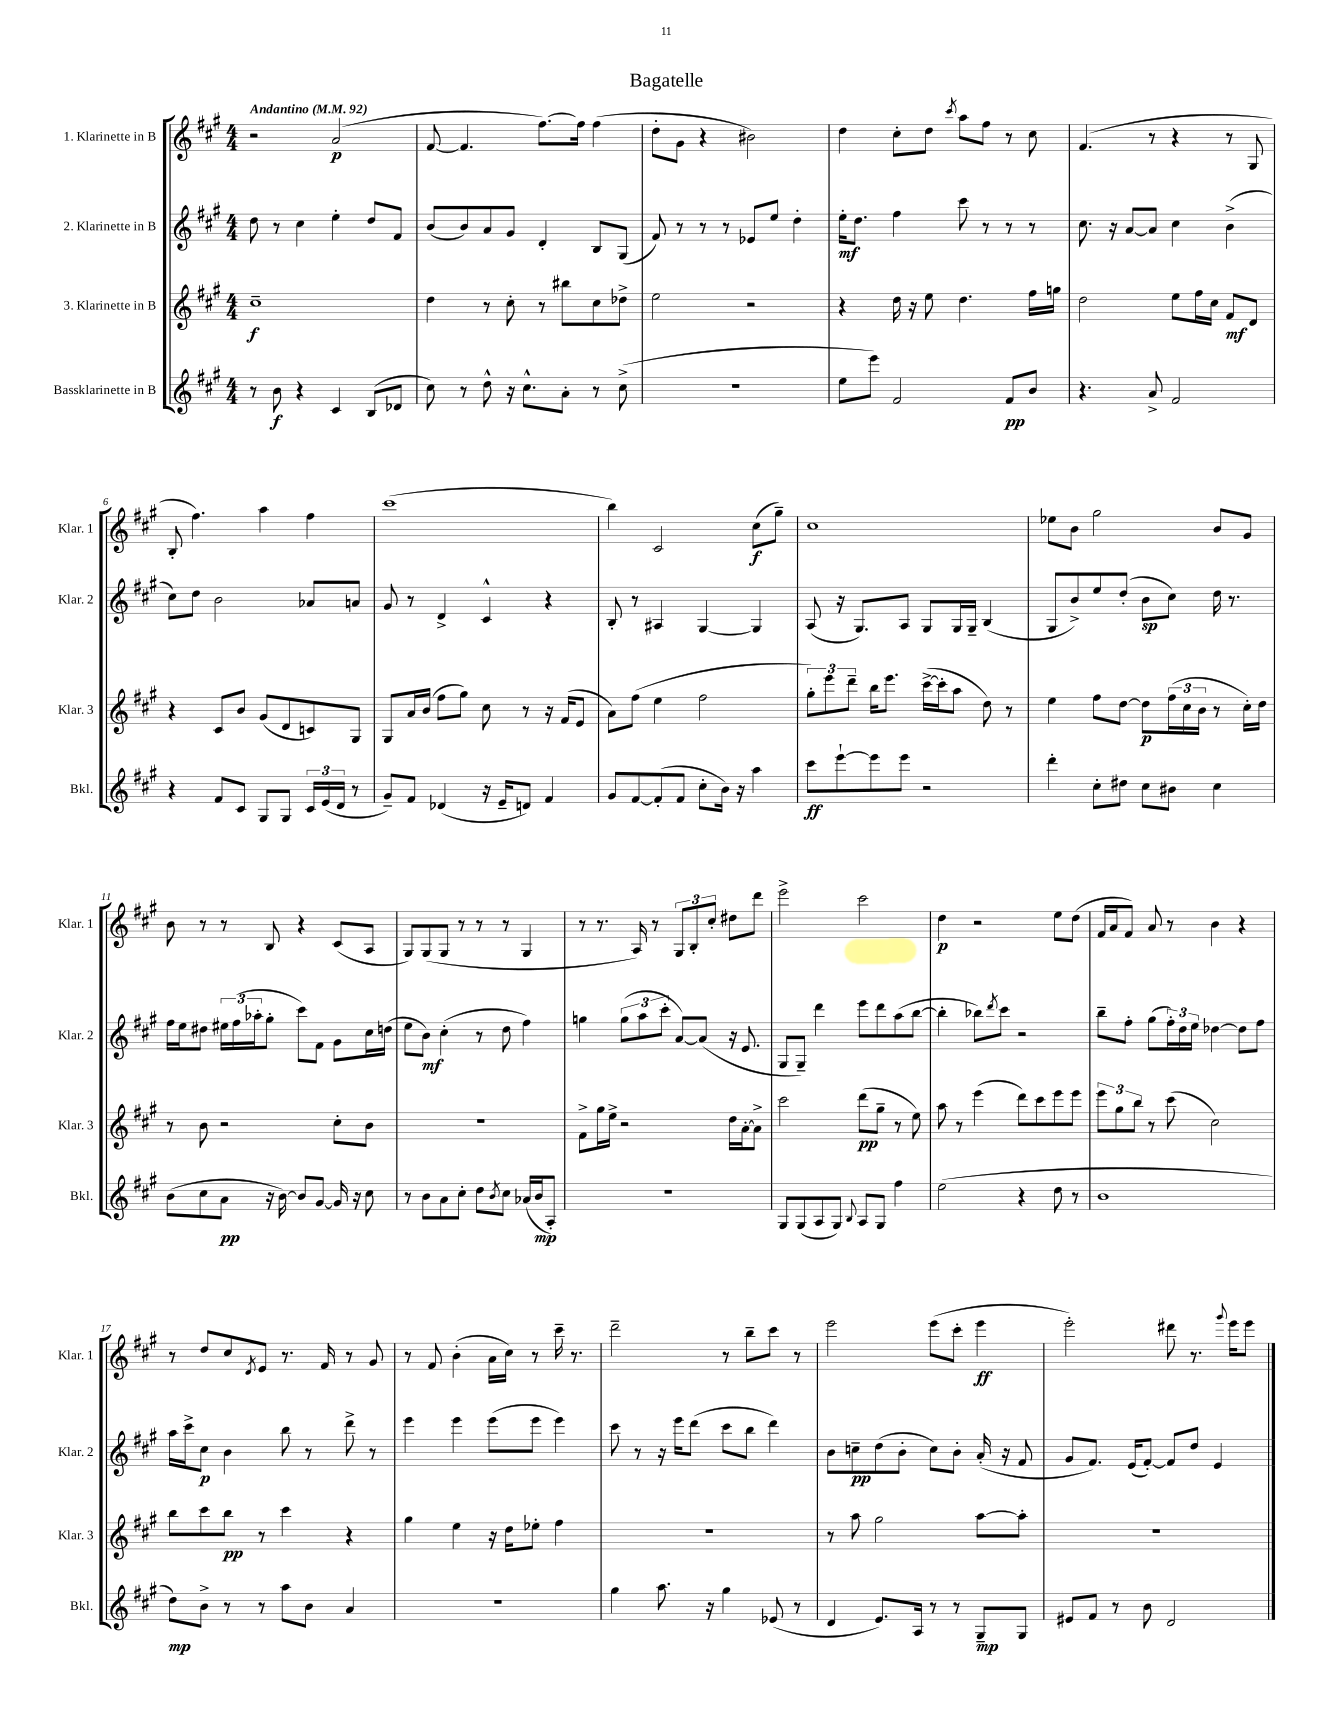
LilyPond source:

\header { title = "Bagatelle" }
<<
\new StaffGroup <<
\new Staff = "s0" \with { instrumentName = "1. Klarinette in B" shortInstrumentName = "Klar. 1" } {
    \clef treble \key a \major \numericTimeSignature \time 4/4 \tempo "Andantino" 4 = 92
    r2 a'2\p( |
    fis'8~ fis'4. fis''8.~) fis''16 fis''4( |
    d''8-. gis'8 r4 bis'2) |
    d''4 cis''8-. d''8 \acciaccatura { cis'''8 } a''8 fis''8 r8 cis''8 |
    fis'4.( r8 r4 r8 gis8 |
    b8-. fis''4.) a''4 fis''4 |
    cis'''1( |
    b''4) cis'2 cis''8\f( gis''8--) |
    cis''1 |
    ees''8 b'8 gis''2 b'8 gis'8 |
    b'8 r8 r8 b8 r4 cis'8( a8 |
    gis8) gis8( gis8 r8 r8 r8 gis4 |
    r8 r8. a16) r8 \tuplet 3/2 { gis8 b8-. cis''8-. } dis''8 d'''8 |
    e'''2-> cis'''2 |
    d''4\p r2 e''8 d''8( |
    fis'16 a'16 fis'8) a'8 r8 b'4 r4 |
    r8 d''8 cis''8 \acciaccatura { d'8 } e'8 r8. fis'16 r8 gis'8 |
    r8 fis'8 b'4-.( a'16 cis''16) r8 cis'''16-- r8. |
    d'''2-- r8 b''8-- cis'''8 r8 |
    e'''2 e'''8( cis'''8-. e'''4\ff |
    e'''2-.) dis'''8 r8. \appoggiatura { gis'''8 } e'''16 e'''8 \bar "|." |
}
\new Staff = "s1" \with { instrumentName = "2. Klarinette in B" shortInstrumentName = "Klar. 2" } {
    \clef treble \key a \major \numericTimeSignature \time 4/4
    d''8 r8 cis''4 e''4-. d''8 fis'8 |
    b'8( b'8) a'8 gis'8 d'4-. b8 gis8( |
    fis'8) r8 r8 r8 ees'8 e''8 d''4-. |
    e''16-.\mf d''8. fis''4 cis'''8 r8 r8 r8 |
    cis''8. r16 a'8~ a'8 cis''4 b'4->( |
    cis''8) d''8 b'2 aes'8 a'8 |
    gis'8 r8 d'4-> cis'4-^ r4 |
    b8-. r8 ais4 gis4~ gis4 |
    a8( r16 gis8.) a8 gis8 gis16 gis16-- b4( |
    gis8 b'8->) e''8 d''8-.( b'8\sp cis''8) d''16 r8. |
    fis''16 e''16 dis''8 \tuplet 3/2 { eis''16 fis''16( aes''16-. } gis''8-. cis'''8) fis'8 gis'8 cis''16 d''16( |
    e''8 b'8\mf) cis''4-.( r8 d''8 fis''4) |
    g''4 \tuplet 3/2 { g''8( a''8 cis'''8-. } a'8~) a'8( r16 e'8. |
    gis8 gis8--) d'''4 e'''8 d'''8 a''8( b''8~ |
    b''4-. bes''8) \acciaccatura { d'''8 } cis'''8 r2 |
    b''8-- fis''8-. gis''8( \tuplet 3/2 { fis''16-.) d''16 e''16 } des''4~ des''8 fis''8 |
    a''16 cis'''16-> cis''8\p b'4 b''8 r8 d'''8-> r8 |
    e'''4 e'''4 e'''8( e'''8 e'''4) |
    cis'''8 r8 r16 e'''16 d'''8( cis'''8 b''8 d'''4) |
    b'8 c''8--\pp d''8( b'8-. c''8) b'8-. a'16-.( r16 fis'8 |
    gis'8 fis'8.) e'16( fis'8~-.) fis'8 d''8 e'4 \bar "|." |
}
\new Staff = "s2" \with { instrumentName = "3. Klarinette in B" shortInstrumentName = "Klar. 3" } {
    \clef treble \key a \major \numericTimeSignature \time 4/4
    cis''1--\f |
    d''4 r8 cis''8-. r8 bis''8 cis''8 des''8-> |
    e''2 r2 |
    r4 d''16 r16 e''8 d''4. fis''16 g''16 |
    d''2 e''8 fis''16 cis''16 fis'8\mf d'8 |
    r4 cis'8 b'8 gis'8( d'8 c'8) gis8 |
    gis8 a'16 b'16( fis''8 gis''8) cis''8 r8 r16 fis'16( e'8 |
    a'8) fis''8( e''4 fis''2 |
    \tuplet 3/2 { gis''8-.) e'''8 d'''8-- } b''16 e'''8. cis'''16~->( cis'''16-. a''8 d''8) r8 |
    e''4 fis''8 d''8~ d''8\p \tuplet 3/2 { fis''16( cis''16 b'16 } r8 cis''16-.) d''16 |
    r8 b'8 r2 cis''8-. b'8 |
    R1 |
    fis'8-> gis''16 e''16-> r2 d''16 a'16~-. a'8-> |
    cis'''2 d'''8\pp( gis''8-- r8 e''8) |
    a''8 r8 e'''4( d'''8) cis'''8 e'''8 e'''8 |
    \tuplet 3/2 { e'''8 gis''8 b''8 } r8 cis'''8( cis''2) |
    b''8 cis'''8 b''8\pp r8 cis'''4 r4 |
    gis''4 e''4 r16 d''16 ees''8-. fis''4 |
    r1 |
    r8 a''8 gis''2 a''8~ a''8-. |
    R1 \bar "|." |
}
\new Staff = "s3" \with { instrumentName = "Bassklarinette in B" shortInstrumentName = "Bkl." } {
    \clef treble \key a \major \numericTimeSignature \time 4/4
    r8 b'8\f r4 cis'4 b8( des'8 |
    cis''8) r8 d''8-^ r16 cis''8.-^ a'8-. r8 cis''8->( |
    R1 |
    e''8 e'''8) fis'2 fis'8\pp b'8 |
    r4. a'8-> fis'2 |
    r4 fis'8 cis'8 gis8 gis8 \tuplet 3/2 { cis'16 e'16( d'16 } r8 |
    gis'8--) fis'8 des'4( r16 e'16-- d'8) fis'4 |
    gis'8 fis'8~ fis'8-.( fis'8 cis''8-. b'16) r16 a''4 |
    cis'''8\ff e'''8~-! e'''8 e'''8 r2 |
    d'''4-. cis''8-. dis''8 cis''8 bis'8 cis''4 |
    b'8( cis''8 a'8\pp r16 b'16~) b'8 gis'8~ gis'16 r16 cis''8 |
    r8 b'8 a'8 cis''8-. d''8 \acciaccatura { b'8 } cis''8 aes'16( b'16\mp a8-.) |
    R1 |
    gis8 gis8( a8 gis8) \appoggiatura { b8 } a8 gis8 fis''4 |
    e''2( r4 d''8 r8 |
    b'1 |
    d''8\mp) b'8-> r8 r8 a''8 b'8 a'4 |
    R1 |
    gis''4 a''8. r16 gis''4 ees'8( r8 |
    d'4 e'8.) a16 r8 r8 gis8--\mp gis8 |
    eis'8 fis'8 r8 b'8 d'2 \bar "|." |
}
>>
>>
